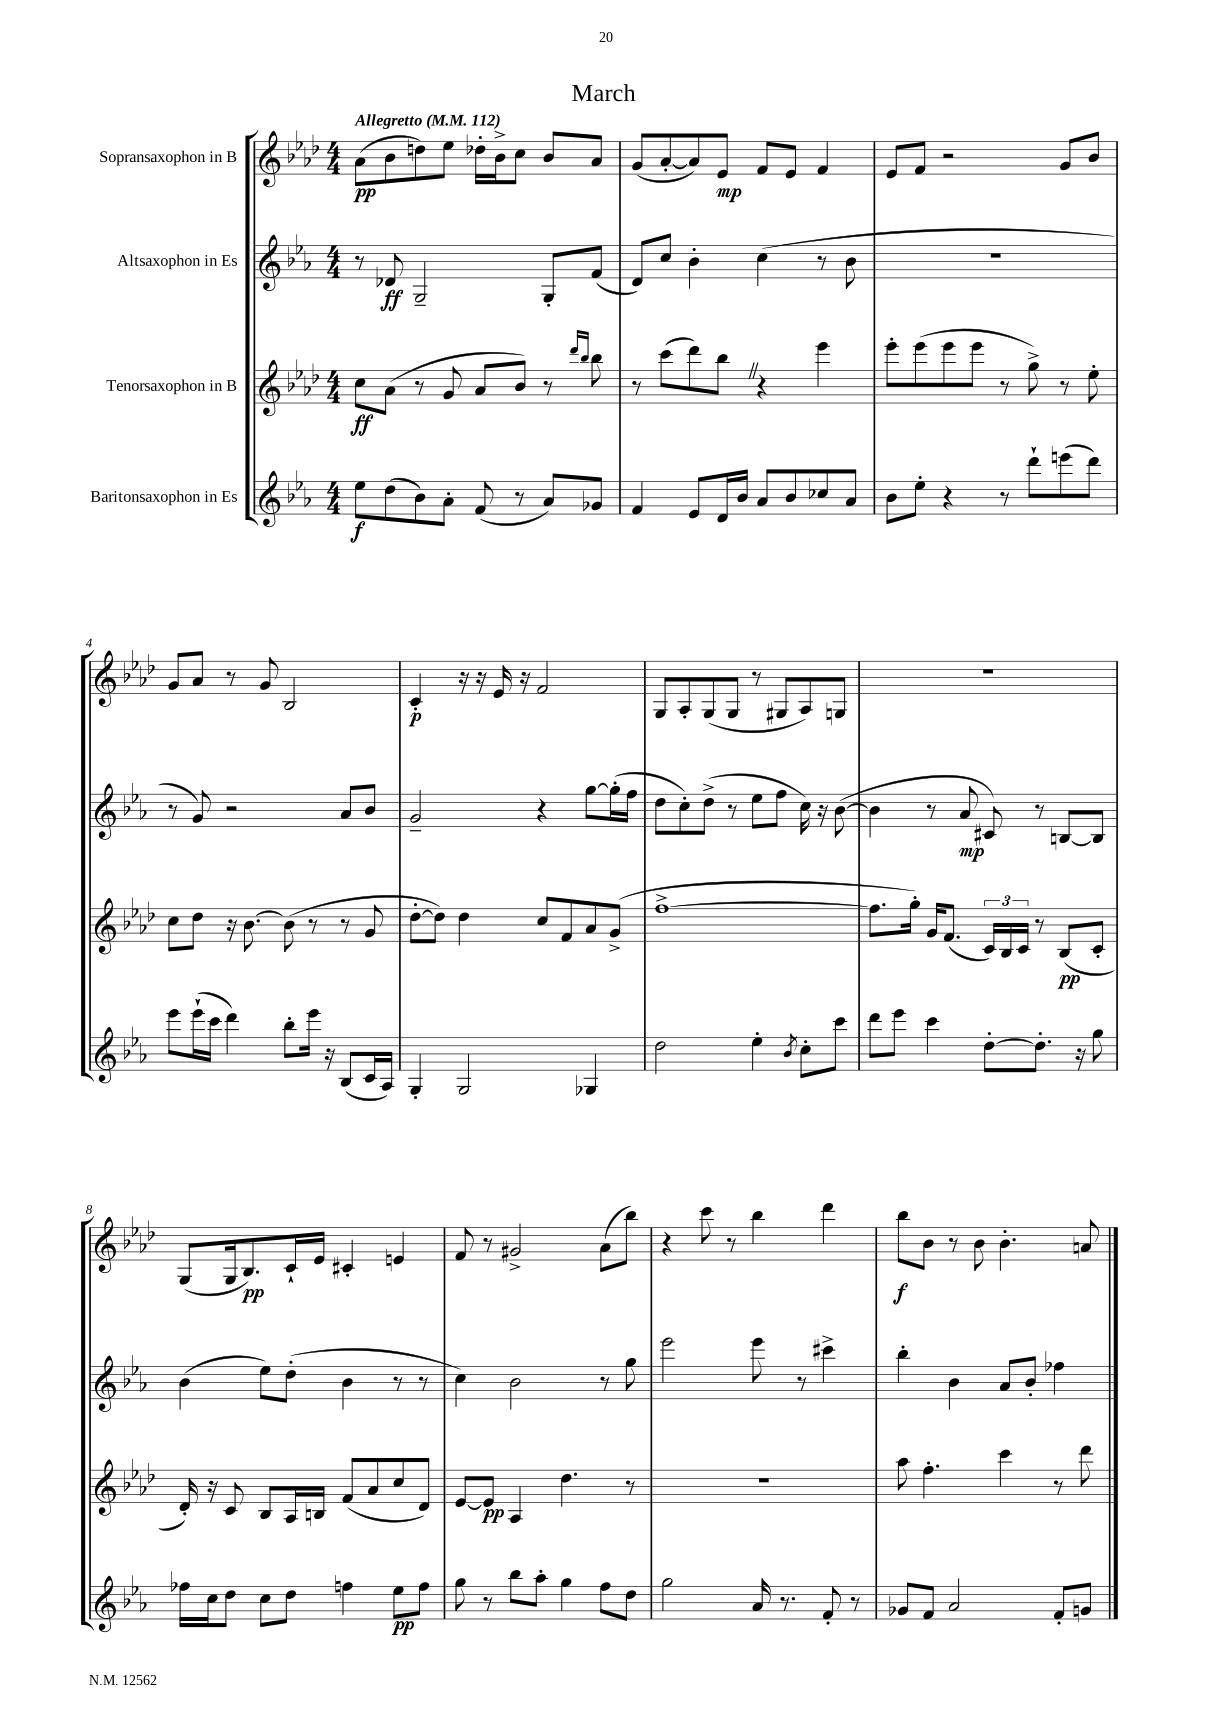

**kern	**dynam	**kern	**dynam	**kern	**dynam	**kern	**dynam
*part4	*part4	*part3	*part3	*part2	*part2	*part1	*part1
*staff4	*staff4	*staff3	*staff3	*staff2	*staff2	*staff1	*staff1
*I"Baritonsaxophon in Es	*	*I"Tenorsaxophon in B	*	*I"Altsaxophon in Es	*	*I"Sopransaxophon in B	*
*clefG2	*	*clefG2	*	*clefG2	*	*clefG2	*
*k[b-e-a-]	*	*k[b-e-a-d-]	*	*k[b-e-a-]	*	*k[b-e-a-d-]	*
*M4/4	*	*M4/4	*	*M4/4	*	*M4/4	*
*MM112	*	*MM112	*	*MM112	*	*MM112	*
=1	=1	=1	=1	=1	=1	=1	=1
!	!	!	!	!	!	!LO:TX:a:B:t=Allegretto	!
8ee-\L	f	8cc\L	ff	8r	.	(8a-\L	pp
(8dd\	.	(8a-\J	.	8d-X/	ff	8b-\	.
8b-\)	.	8r	.	2G~/	.	8ddn\)	.
8a-'\J	.	8g/	.	.	.	8ee-\J	.
(8f/	.	8a-/L	.	.	.	16dd-X'\LL	.
.	.	.	.	.	.	16b-^\J	.
8r	.	8b-/J)	.	.	.	8cc\J	.
8a-/L)	.	8r	.	8G'/L	.	8b-/L	.
.	.	16qqddd-/LL	.	.	.	.	.
.	.	16qqbb-/JJ	.	.	.	.	.
8g-X/J	.	8bb-\	.	(8f/J	.	8a-/J	.
=2	=2	=2	=2	=2	=2	=2	=2
4f/	.	8r	.	8d/L)	.	(8g/L	.
.	.	(8ccc\L	.	8cc/J	.	[8a-'/	.
8e-/L	.	8ddd-\)	.	4b-'\	.	8a-/])	.
16d/L	.	8bb-Z\J	.	.	.	8e-/J	mp
16b-/JJ	.	.	.	.	.	.	.
8a-/L	.	4r	.	(4cc\	.	8f/L	.
8b-/	.	.	.	.	.	8e-/J	.
8cc-X/	.	4eee-\	.	8r	.	4f/	.
8a-/J	.	.	.	8b-\	.	.	.
=3	=3	=3	=3	=3	=3	=3	=3
8b-\L	.	8eee-'\L	.	1r	.	8e-/L	.
8ee-'\J	.	(8eee-\	.	.	.	8f/J	.
4r	.	8eee-\	.	.	.	2r	.
.	.	8eee-\J	.	.	.	.	.
8r	.	8r	.	.	.	.	.
8ddd`\L	.	8gg^\)	.	.	.	.	.
(8eeen\	.	8r	.	.	.	8g/L	.
8ddd\J)	.	8ee-'\	.	.	.	8b-/J	.
!!LO:LB:g=z
=4	=4	=4	=4	=4	=4	=4	=4
8eee-\L	.	8cc\L	.	8r	.	8g/L	.
(16eee-`\L	.	8dd-\J	.	8g/)	.	8a-/J	.
16ccc\JJ	.	.	.	.	.	.	.
4ddd\)	.	16r	.	2r	.	8r	.
.	.	[8.b-\	.	.	.	.	.
.	.	.	.	.	.	8g/	.
8bb-'\L	.	(8b-\]	.	.	.	2B-/	.
16eee-\Jk	.	8r	.	.	.	.	.
16r	.	.	.	.	.	.	.
(8B-/L	.	8r	.	8a-/L	.	.	.
16c/L	.	8g/	.	8b-/J	.	.	.
16A-/JJ)	.	.	.	.	.	.	.
=5	=5	=5	=5	=5	=5	=5	=5
4G'/	.	[8dd-'\L	.	2g~/	.	4c'/	p
.	.	8dd-\J])	.	.	.	.	.
2G/	.	4dd-\	.	.	.	16r	.
.	.	.	.	.	.	16r	.
.	.	.	.	.	.	16e-/	.
.	.	.	.	.	.	16r	.
.	.	8cc/L	.	4r	.	2f/	.
.	.	8f/	.	.	.	.	.
4G-X/	.	8a-/	.	[8gg\L	.	.	.
.	.	(8g^/J	.	(16gg'\L]	.	.	.
.	.	.	.	16ff\JJ	.	.	.
=6	=6	=6	=6	=6	=6	=6	=6
2dd\	.	[1ff^	.	8dd\L	.	8G/L	.
.	.	.	.	8cc'\)	.	8A-'/	.
.	.	.	.	(8dd^\J	.	(8G/	.
.	.	.	.	8r	.	8G/J	.
4ee-'\	.	.	.	8ee-\L	.	8r	.
.	.	.	.	8ff\J	.	8G#X/L	.
8qb-/	.	.	.	.	.	.	.
8cc'\L	.	.	.	16cc\)	.	8A-/)	.
.	.	.	.	16r	.	.	.
8ccc\J	.	.	.	([8b-\	.	8Gn/J	.
=7	=7	=7	=7	=7	=7	=7	=7
8ddd\L	.	8.ff\L]	.	4b-\]	.	1r	.
8eee-\J	.	.	.	.	.	.	.
.	.	16gg'\Jk)	.	.	.	.	.
4ccc\	.	16g/KL	.	8r	.	.	.
.	.	(8.f/J	.	.	.	.	.
.	.	.	.	8a-/	mp	.	.
[8dd'\L	.	24c/LL)	.	8c#X/)	.	.	.
.	.	24B-/	.	.	.	.	.
.	.	24c/JJ	.	.	.	.	.
8.dd'\J]	.	8r	.	8r	.	.	.
.	.	(8B-/L	pp	[8Bn/L	.	.	.
16r	.	.	.	.	.	.	.
8gg\	.	8c'/J	.	8B/J]	.	.	.
!!LO:LB:g=z
=8	=8	=8	=8	=8	=8	=8	=8
16ff-X\LL	.	16d-'/)	.	(4b-\	.	(8G/L	.
16cc\J	.	16r	.	.	.	.	.
8dd\J	.	8c/	.	.	.	16G/k	.
.	.	.	.	.	.	8.B-/)	pp
8cc\L	.	8B-/L	.	8ee-\L)	.	.	.
8dd\J	.	16A-/L	.	(8dd'\J	.	16c`/L	.
.	.	16Bn/JJ	.	.	.	16e-/JJ	.
4ffn\	.	(8f/L	.	4b-\	.	4c#X'/	.
.	.	8a-/	.	.	.	.	.
8ee-\L	pp	8cc/	.	8r	.	4en/	.
8ff\J	.	8d-/J)	.	8r	.	.	.
=9	=9	=9	=9	=9	=9	=9	=9
8gg\	.	[8e-/L	.	4cc\)	.	8f/	.
8r	.	8e-/J]	pp	.	.	8r	.
8bb-\L	.	4A-/	.	2b-\	.	2g#X^/	.
8aa-'\J	.	.	.	.	.	.	.
4gg\	.	4.dd-\	.	.	.	.	.
8ff\L	.	.	.	8r	.	(8a-\L	.
8dd\J	.	8r	.	8gg\	.	8bb-\J)	.
=10	=10	=10	=10	=10	=10	=10	=10
2gg\	.	1r	.	2eee-\	.	4r	.
.	.	.	.	.	.	8ccc\	.
.	.	.	.	.	.	8r	.
16a-/	.	.	.	8eee-\	.	4bb-\	.
8.r	.	.	.	.	.	.	.
.	.	.	.	8r	.	.	.
8f'/	.	.	.	4ccc#X^\	.	4ddd-\	.
8r	.	.	.	.	.	.	.
=11	=11	=11	=11	=11	=11	=11	=11
8g-X/L	.	8aa-\	.	4bb-'\	.	8bb-\L	f
8f/J	.	4.ff'\	.	.	.	8b-\J	.
2a-/	.	.	.	4b-\	.	8r	.
.	.	.	.	.	.	8b-\	.
.	.	4ccc\	.	8a-/L	.	4.b-'\	.
.	.	.	.	8b-'/J	.	.	.
8f'/L	.	8r	.	4ff-X\	.	.	.
8gn/J	.	8ddd-\	.	.	.	8an/	.
==	==	==	==	==	==	==	==
*-	*-	*-	*-	*-	*-	*-	*-
